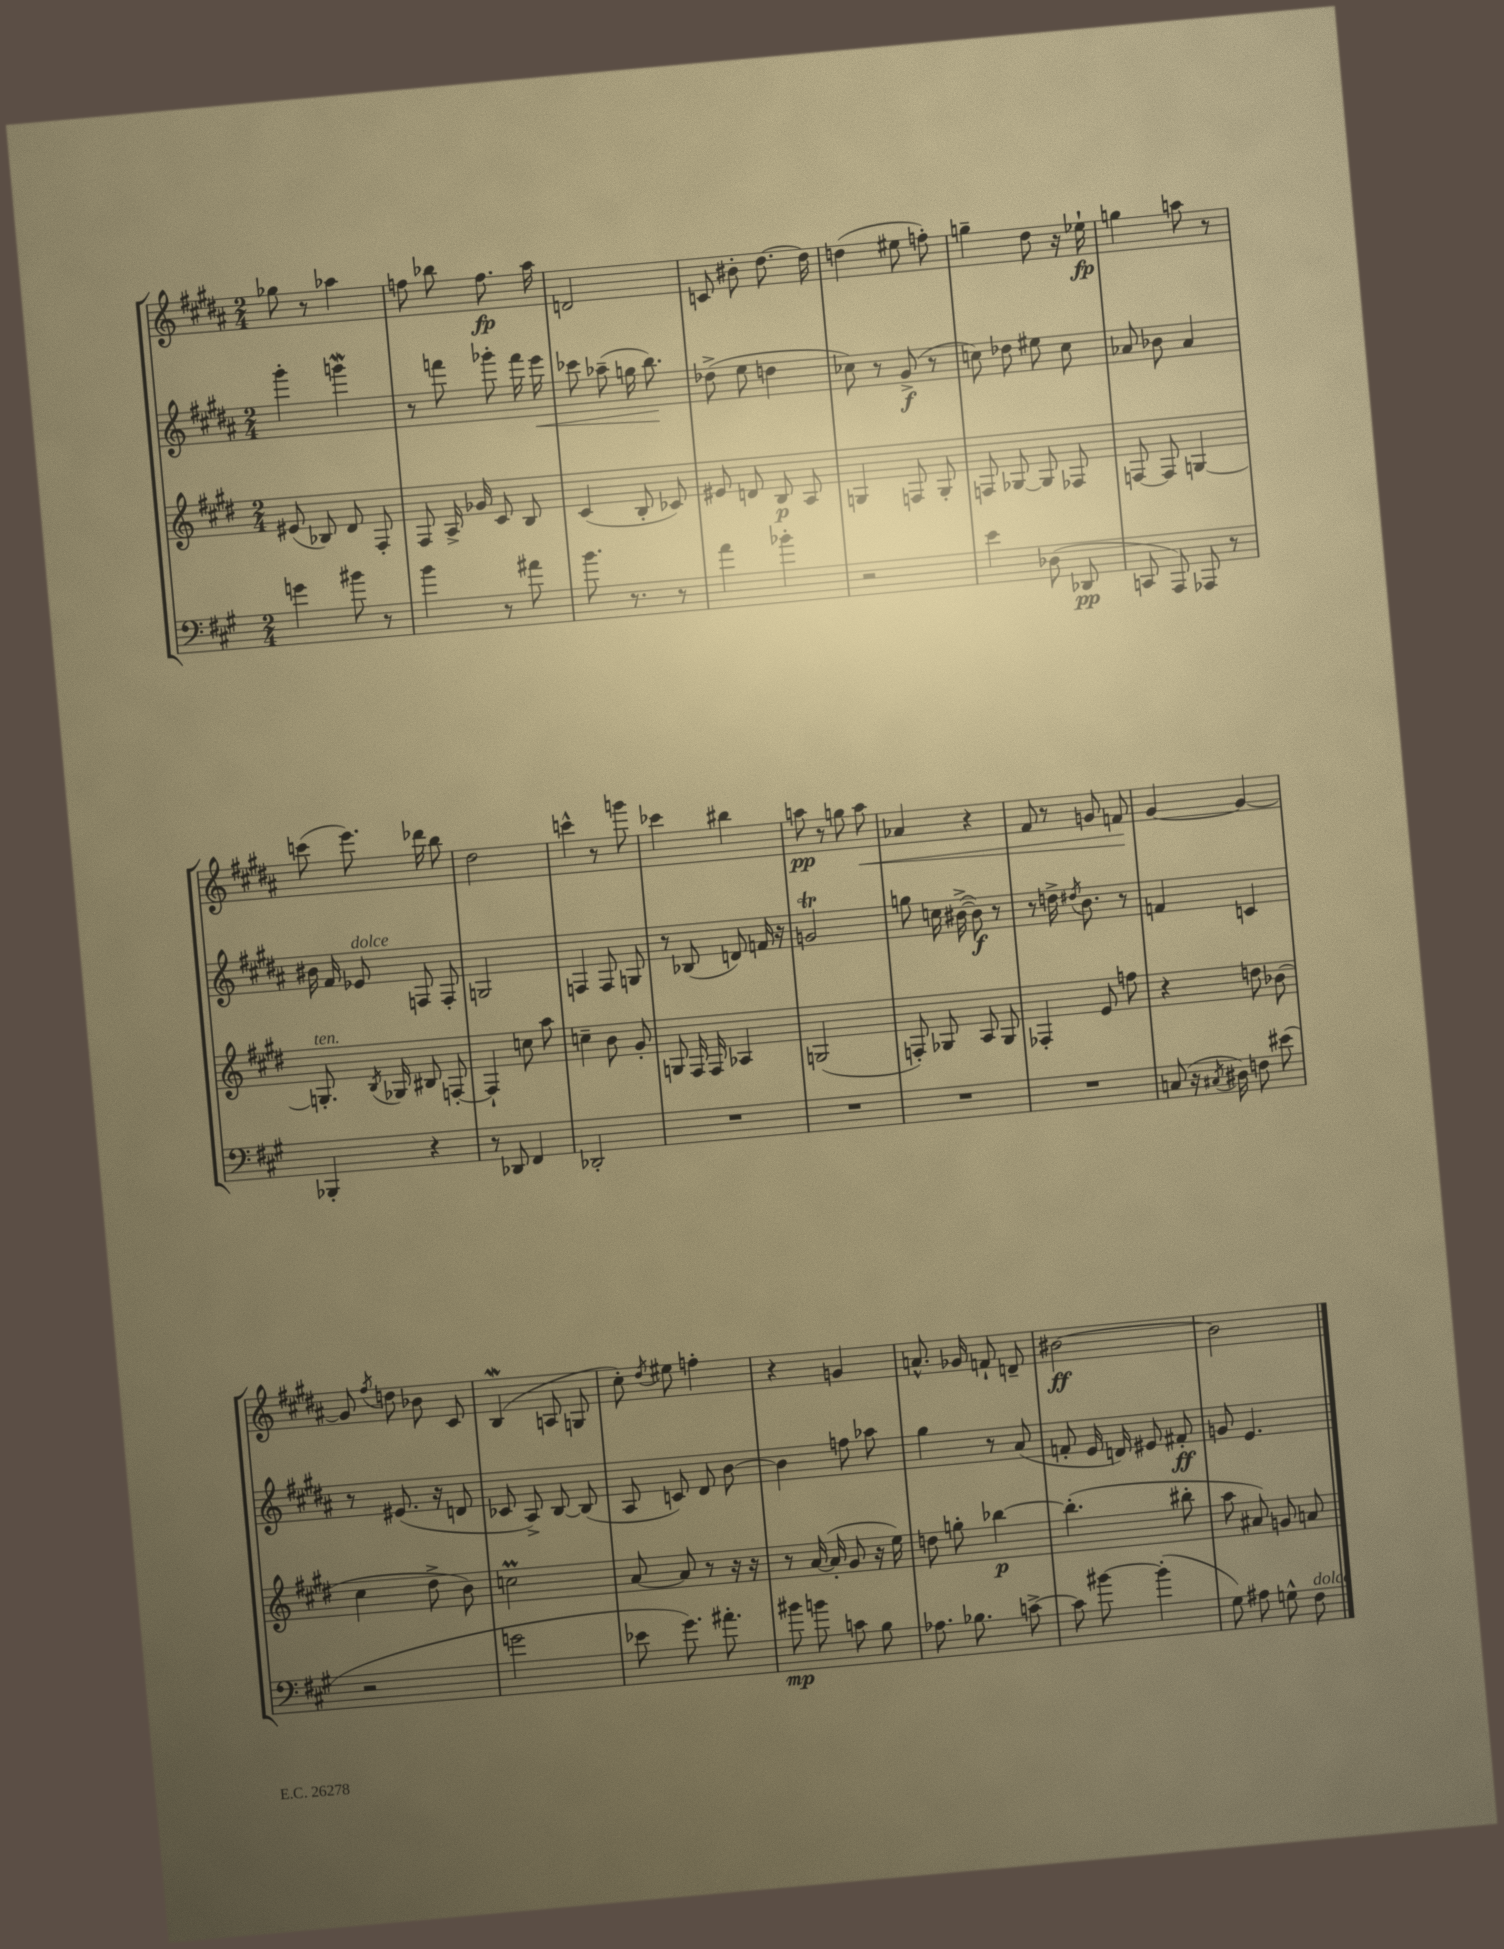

**kern	**dynam	**kern	**dynam	**kern	**dynam	**kern	**dynam
*part4	*part4	*part3	*part3	*part2	*part2	*part1	*part1
*staff4	*staff4	*staff3	*staff3	*staff2	*staff2	*staff1	*staff1
*clefF4	*	*clefG2	*	*clefG2	*	*clefG2	*
*k[f#c#g#]	*	*k[f#c#g#d#]	*	*k[f#c#g#d#a#]	*	*k[f#c#g#d#a#]	*
*M2/4	*	*M2/4	*	*M2/4	*	*M2/4	*
=140	=140	=140	=140	=140	=140	=140	=140
4gn\	.	(8e#X/	.	4ggg#'\	.	8gg-X\	.
.	.	8B-X/)	.	.	.	8r	.
8b#X\	.	8d#/	.	4gggnw\	.	4aa-X\	.
8r	.	8F#'/	.	.	.	.	.
=141	=141	=141	=141	=141	=141	=141	=141
4b\	.	8F#/	.	8r	.	8ffn\	.
.	.	16A^/	.	8fffn\	.	8bb-X\	.
.	.	16g-X/	.	.	.	.	.
8r	.	8c#/	.	8ggg-X'\	.	8.ff\	fp
8a#X\	.	8B/	.	16fff\	.	.	.
!	!	!	!	!	!LO:HP:b	!	!
.	.	.	.	16eee\	<	16aa#\	.
=142	=142	=142	=142	=142	=142	=142	=142
8.b\	.	(4c#/	.	8ccc-X\	.	2dn/	.
.	.	.	.	(8aa-X~\	.	.	.
8.r	.	.	.	.	.	.	.
.	.	8B'/	.	16ggn\	.	.	.
.	.	.	.	8.bb\)	.	.	.
8r	.	8c-X/)	.	.	.	.	.
.	.	.	.	.	[	.	.
=143	=143	=143	=143	=143	=143	=143	=143
4a\	.	8e#X/	.	(8dd-X^\	.	8cn/	.
.	.	8dn/	.	8ee\	.	8b#X'\	.
4b-X'\	.	8B/	p	4ddn\	.	[8.dd#\	.
.	.	8A/	.	.	.	.	.
.	.	.	.	.	.	16dd#\]	.
=144	=144	=144	=144	=144	=144	=144	=144
2r	.	4Gn/	.	8cc-X\)	.	(4ddn\	.
.	.	.	.	8r	.	.	.
.	.	8Fn/	.	(8g#^/	f	8ee#X\	.
.	.	8G'/	.	8r	.	8ffn'\)	.
=145	=145	=145	=145	=145	=145	=145	=145
4e\	.	8Fn/	.	8ccn\)	.	4ggn~\	.
.	.	[8G-X/	.	8dd-X\	.	.	.
(8D-X\	.	8G-/]	.	8ee#X\	.	8dd#\	.
8DD-X/	pp	8F-X/	.	8cc\	.	16r	.
.	.	.	.	.	.	16ee-X`\	fp
=146	=146	=146	=146	=146	=146	=146	=146
8CCn/	.	[8Fn/	.	8a-X/	.	4ggn\	.
8AAA/)	.	8F/]	.	8b-X\	.	.	.
8AAA-X/	.	[4Gn/	.	4a-/	.	8aan\	.
8r	.	.	.	.	.	8r	.
!!LO:LB:g=z
=147	=147	=147	=147	=147	=147	=147	=147
!	!	!LO:TX:a:i:t=ten.	!	!	!	!	!
4BBB-X'/	.	8.Gn'/]	.	16b#X\	.	(8cccn\	.
.	.	.	.	16f#/	.	.	.
!	!	!	!	!LO:TX:a:i:t=dolce	!	!	!
.	.	.	.	8e-X/	.	8.eee\)	.
.	.	8qB/	.	.	.	.	.
.	.	16G-X/	.	.	.	.	.
4r	.	8B#X/	.	8Fn/	.	.	.
.	.	.	.	.	.	16ddd-X\	.
.	.	[8Fn'/	.	8F'/	.	8bb\	.
=148	=148	=148	=148	=148	=148	=148	=148
8r	.	4F`/]	.	2Gn/	.	2dd#\	.
8DD-X/	.	.	.	.	.	.	.
4FF#/	.	8ccn\	.	.	.	.	.
.	.	8aa\	.	.	.	.	.
=149	=149	=149	=149	=149	=149	=149	=149
2DD-X'/	.	4ccn~\	.	4Fn/	.	4cccn^^\	.
.	.	8b\	.	8F/	.	8r	.
.	.	8g#'/	.	8Gn/	.	8gggn\	.
=150	=150	=150	=150	=150	=150	=150	=150
2r	.	8Gn/	.	8r	.	4ccc-X\	.
.	.	16F#/	.	(8B-X/	.	.	.
.	.	16F#/	.	.	.	.	.
.	.	4A-X/	.	8dn/)	.	4bb#X\	.
.	.	.	.	16fn/	.	.	.
.	.	.	.	16r	.	.	.
=151	=151	=151	=151	=151	=151	=151	=151
2r	.	(2Gn/	.	2gnT/	.	8aan\	pp
.	.	.	.	.	.	8r	.
.	.	.	.	.	.	8ggn\	.
!	!	!	!	!	!	!	!LO:HP:b
.	.	.	.	.	.	8aa\	<
=152	=152	=152	=152	=152	=152	=152	=152
2r	.	8Fn'/)	.	8ggn\	.	4a-X/	.
.	.	8G-X/	.	16ccn\	.	.	.
.	.	.	.	([16b#X^\	.	.	.
.	.	8A/	.	8b#\])	f	4r	.
.	.	8G-/	.	8r	.	.	.
=153	=153	=153	=153	=153	=153	=153	=153
2r	.	4F-X'/	.	8r	.	8f#/	.
.	.	.	.	16ddn^\	.	8r	.
.	.	.	.	8qdd#X/	.	.	.
.	.	.	.	8.b\	.	.	.
.	.	8e/	.	.	.	8gn/	.
.	.	8ffn\	.	8r	.	8fn/	.
.	.	.	.	.	.	.	[
=154	=154	=154	=154	=154	=154	=154	=154
(8Cn/	.	4r	.	4fn/	.	[4g#/	.
16r	.	.	.	.	.	.	.
8qC#X/	.	.	.	.	.	.	.
16D#X\)	.	.	.	.	.	.	.
8Fn\	.	8ddn\	.	4cn/	.	4g#/_	.
(8e#X\	.	(8b-X\	.	.	.	.	.
!!LO:LB:g=z
=155	=155	=155	=155	=155	=155	=155	=155
2r	.	4cc#\	.	8r	.	8g#/]	.
.	.	.	.	.	.	8qff#/	.
.	.	.	.	(8.e#X/	.	8ddn\	.
.	.	8dd#^\	.	.	.	8b-X\	.
.	.	.	.	16r	.	.	.
.	.	8b\)	.	8dn/	.	8c#/	.
=156	=156	=156	=156	=156	=156	=156	=156
2gn\	.	2ccnM\	.	8c-X/	.	(4Bw/	.
.	.	.	.	8A#^/)	.	.	.
.	.	.	.	[8B/	.	8An/	.
.	.	.	.	(8B/]	.	8Gn/	.
=157	=157	=157	=157	=157	=157	=157	=157
8e-X\	.	[8a/	.	8A#/	.	8cc#'\)	.
.	.	.	.	.	.	8qdd#/	.
8.g#\)	.	8a/]	.	8cn/)	.	8ee#X\	.
.	.	8r	.	8d#/	.	4ffn'\	.
8.a#X'\	.	.	.	.	.	.	.
.	.	16r	.	[8b\	.	.	.
.	.	16r	.	.	.	.	.
=158	=158	=158	=158	=158	=158	=158	=158
8b#X\	mp	8r	.	4b\]	.	4r	.
8bn\	.	([16a/	.	.	.	.	.
.	.	16a'/]	.	.	.	.	.
8cn\	.	8g#/	.	8ffn\	.	4gn/	.
8B\	.	16r	.	8aa-X\	.	.	.
.	.	16ee\)	.	.	.	.	.
=159	=159	=159	=159	=159	=159	=159	=159
8.A-X\	.	8ddn\	.	4gg#\	.	8.an^^/	.
.	.	8ggn'\	.	.	.	.	.
8.B-X\	.	.	.	.	.	16g-X/	.
.	.	[4bb-X\	p	8r	.	8fn`/	.
[8cn^\	.	.	.	(8a#/	.	8dn~/	.
=160	=160	=160	=160	=160	=160	=160	=160
8c\]	.	(4.bb-'\]	.	8fn'/	.	[2b#X\	ff
[8b#X\	.	.	.	16e/	.	.	.
.	.	.	.	16dn/)	.	.	.
(4b#'\]	.	.	.	8e#X/	.	.	.
.	.	8bb#X'\	.	8f#X'/	ff	.	.
=161	=161	=161	=161	=161	=161	=161	=161
8G#\)	.	8aa\	.	8gn/	.	2b#\]	.
8A#X\	.	8a#X/)	.	4.e/	.	.	.
8Gn^^\	.	8gn/	.	.	.	.	.
!LO:TX:a:i:t=dolce	!	!	!	!	!	!	!
8F#\	.	8an/	.	.	.	.	.
==	==	==	==	==	==	==	==
*-	*-	*-	*-	*-	*-	*-	*-
